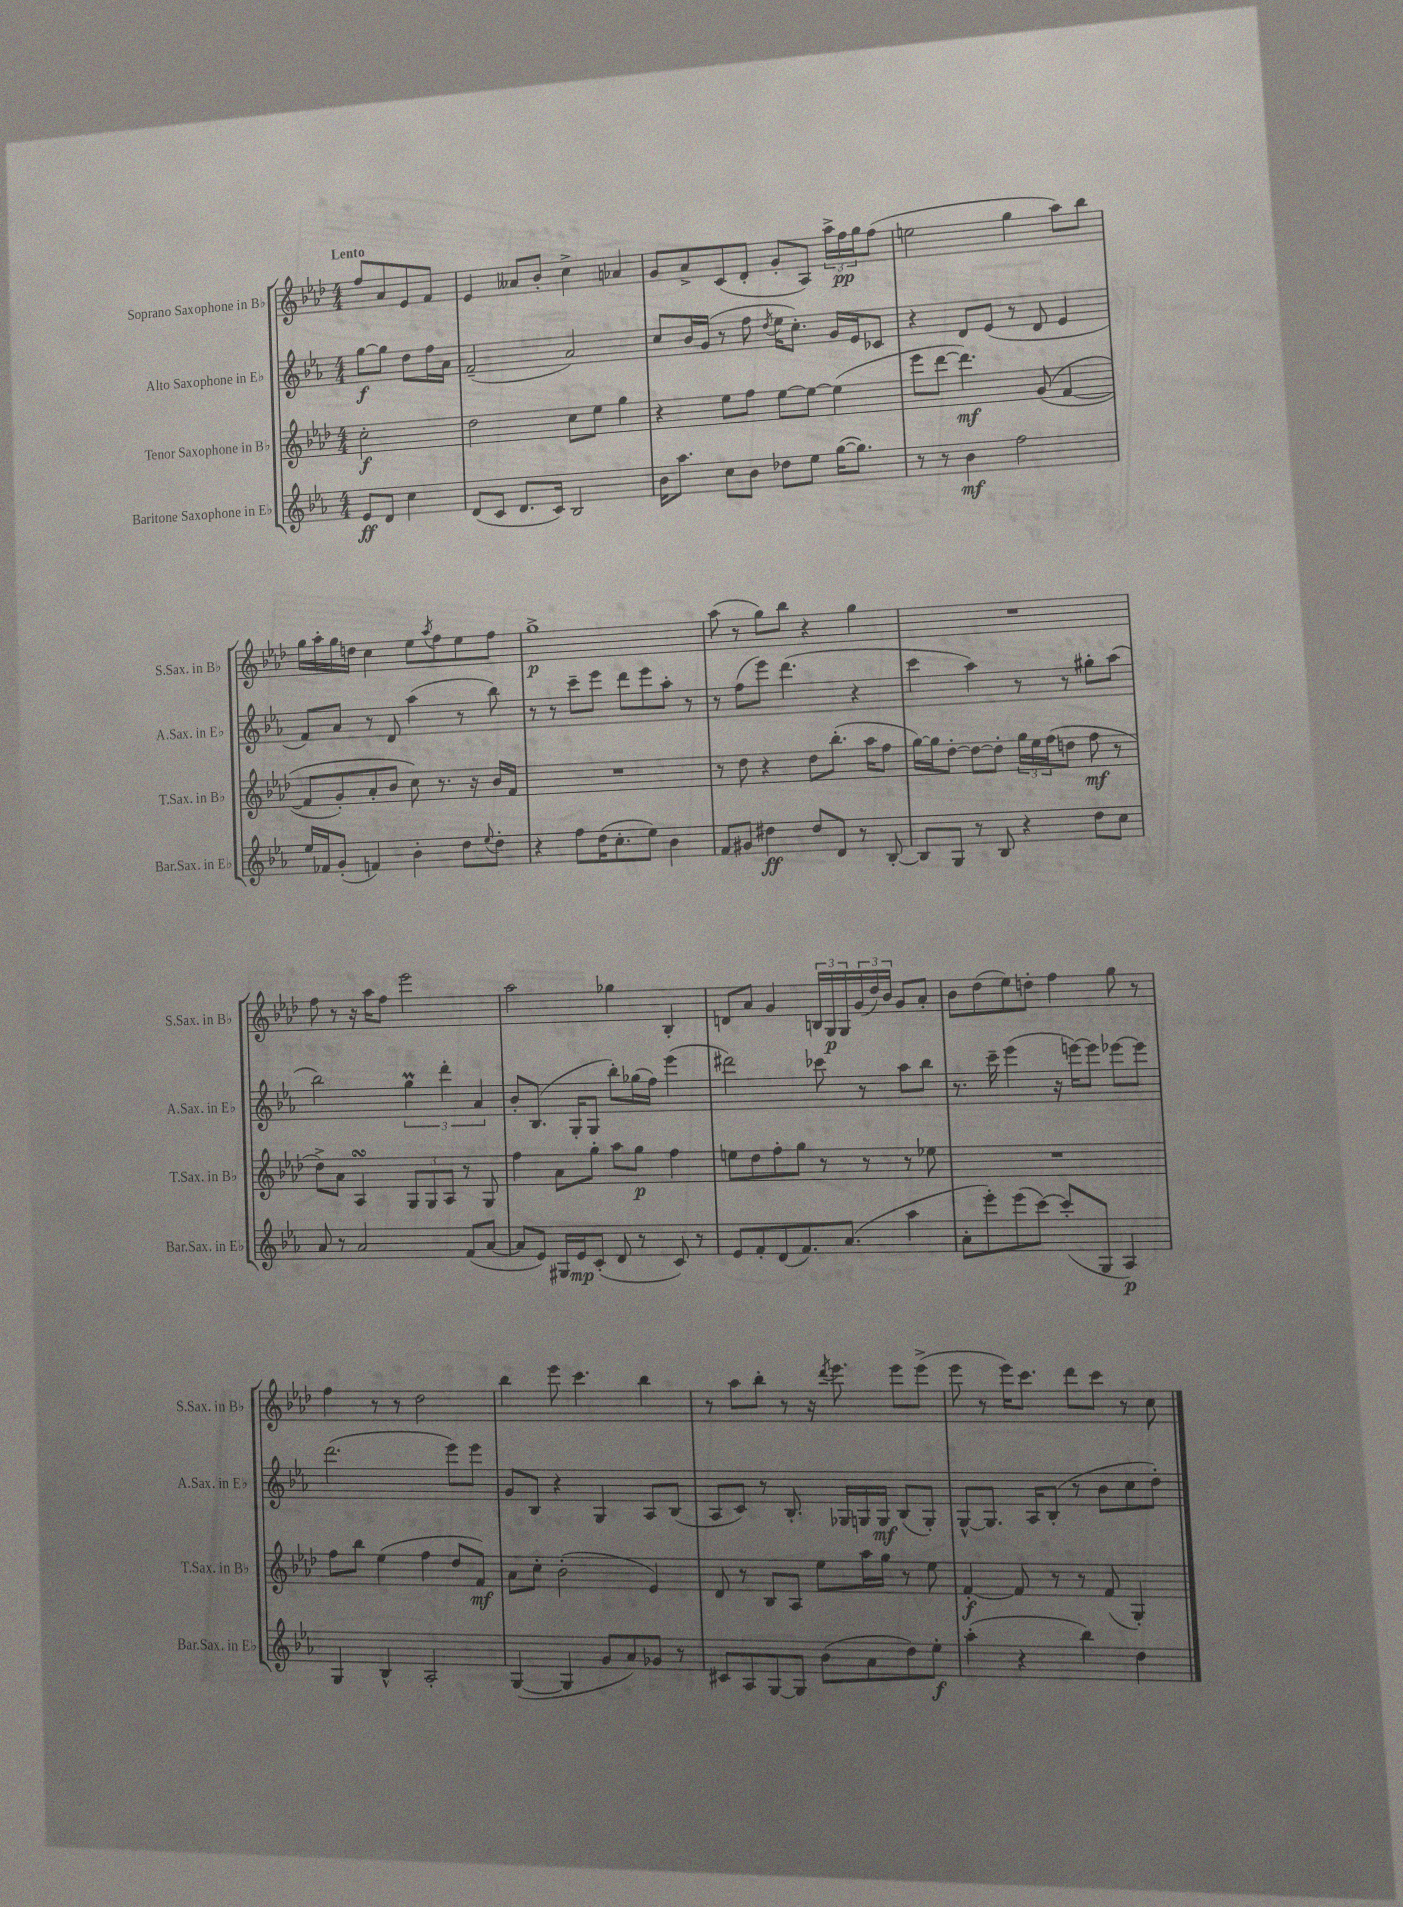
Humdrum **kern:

**kern	**kern	**kern	**kern
*staff4	*staff3	*staff2	*staff1
*clefG2	*clefG2	*clefG2	*clefG2
*k[b-e-a-]	*k[b-e-a-d-]	*k[b-e-a-]	*k[b-e-a-d-]
*M4/4	*M4/4	*M4/4	*M4/4
8e-	2cc'	[8gg	8ff
8d	.	8gg]	8a-
4cc	.	8dd	8e-
.	.	16ff	8f
.	.	16a-	.
=	=	=	=
(8d	2dd-	(2f~	4e-
8c	.	.	.
8.d	.	.	8a--
.	.	.	8b-'
16c)	.	.	.
2B-	8cc	2a-)	4cc^
.	8ee-	.	.
.	4gg	.	4a-
=	=	=	=
16b-	4r	8cc	8g
8.aa-	.	.	.
.	.	16b-	8a-^
.	.	(16g	.
8cc	8ee-	8r	(8c
8b-	8ff	8ff	8d-'
.	.	8qdd	.
8dd-	[8ee-	16ee-	8g'
.	.	8.cc')	.
8ee-	8ee-_	.	8A-)
([16gg	(4ee-]	16g	24aa-^
.	.	.	24ff
8.gg])	.	16e-	.
.	.	.	24gg
.	.	8c-	(8ff
=	=	=	=
8r	8eee-	4r	2ee
8r	[8ddd-	.	.
4b-	4.ddd-])	8d	.
.	.	(8e-	.
2ff	.	8r	4gg
.	&((8g	8d	.
.	[4f	4e-	8aa-)
.	.	.	8bb-
=	=	=	=
16ee-	8f]	8f)	16gg
16f-	.	.	16aa-'
(8g'	8g')	8a-	16gg
.	.	.	16dd
4f)	8a-'	8r	4cc
.	8b-	8d	.
4b-'	8cc&)	(4aa-	8ee-
.	.	.	8qaa-
.	8.r	.	8ff
8dd	.	8r	8ee-
.	16r	.	.
8qqee-	.	.	.
8dd'	16b-	8bb-)	8ff
.	16f	.	.
=	=	=	=
4r	1r	8r	1gg^
.	.	8r	.
8ff	.	8ccc~	.
(16dd	.	8eee-	.
8.cc'	.	.	.
.	.	8ddd	.
8ee-)	.	8eee-	.
4b-	.	8aa-'	.
.	.	8r	.
=	=	=	=
8f	8r	8r	(8aa-
8g#	8dd-	(8ff	8r
4dd#	4r	8eee-)	8gg)
.	.	(4.ddd	8bb-
8dd#	8dd-	.	4r
8d	(8.bb-'	.	.
8r	.	4r	4gg
.	16aa-	.	.
[8B-'	8ff	.	.
=	=	=	=
8B-]	[16gg)	4ccc	1r
.	16gg]	.	.
8G	[8dd-'	.	.
8r	8dd-_	4aa-)	.
8B-	8dd-']	.	.
4r	24gg	8r	.
.	24ee-	.	.
.	(24ff	.	.
.	8dd	8r	.
8dd	8ff	8gg#'	.
8cc	8r	(8aa-	.
=	=	=	=
8a-	8dd-^)	2bb-)	8ff
8r	8a-	.	8r
2a-	4A-	.	16r
.	.	.	16aa-
.	.	.	8ff
.	12G	6gg	2eee-
.	12G	.	.
.	12A-	6ddd'	.
(8f	8r	.	.
.	.	6a-	.
[8a-	8G	.	.
=	=	=	=
8a-]	4ff	8b-'	2aa-
8e-)	.	(8.B-	.
16G#	8a-	.	.
16e-	.	16G'	.
(8c'	8gg'	8G	.
8d	8aa-	8bb-')	4gg-
8r	8gg	(16gg-	.
.	.	16ff)	.
8c)	4ff	(4eee-	4B-'
8r	.	.	.
=	=	=	=
8e-	8ee	2ddd#)	8d
8f'	8dd-	.	8a-
(8d	8ff'	.	4g
8.f)	8gg	.	.
.	8r	8ccc-	24B
.	.	.	24G
(8.a-	.	.	.
.	.	.	24G
.	8r	8r	(24g
.	.	.	24dd-)
.	.	.	24b-
4aa-	8r	8aa-	8g
.	8ee-	8bb-	8a-'
=	=	=	=
8a-'	1r	8.r	8b-
8eee-')	.	.	(8dd-
.	.	16ccc~	.
(8eee-	.	(4eee-	8ee-)
[8ccc)	.	.	8dd'
(8ccc']	.	16r	4ff
.	.	[16eee)	.
8G	.	8eee]	.
4A-)	.	[8eee-	8gg
.	.	8eee-]	8r
=	=	=	=
4G	8ff	(2.ddd	4ff
.	8bb-	.	.
4B-^^	(4ee-	.	8r
.	.	.	8r
2A-'	4ff	.	2dd-
.	8dd-	8eee-)	.
.	8f)	8eee-	.
=	=	=	=
([4G	8a-	8g	4bb-
.	8cc'	8B-	.
4G]	(2b-'	4r	8eee-
.	.	.	4.ccc
8g	.	4G	.
8a-)	.	.	.
8g-	4e-)	8A-	4bb-
8r	.	(8B-	.
=	=	=	=
8c#	8d-	8A-	8r
8A-	8r	8c)	8aa-
[8G	8B-	8r	8bb-'
8G]	8A-	8.B-'	8r
(8b-	8ee-	.	16r
.	.	.	8qddd-
.	.	16G-	8.eee-
8a-	16aa-	16G	.
.	16gg	16G	.
8dd)	8r	(8B-	8eee-
8ee-'	8ee-	8G')	(8eee-^
=	=	=	=
(4aa-'	[4f'	[8G^^	8eee-
.	.	8.G]	8r
4r	8f]	.	16eee-)
.	.	16A-	8.ccc
.	8r	(8B-'	.
4bb-)	8r	8r	8ddd-
.	(8f	8b-	8ccc
4dd	4G')	8cc	8r
.	.	8dd')	8cc
==	==	==	==
*-	*-	*-	*-
